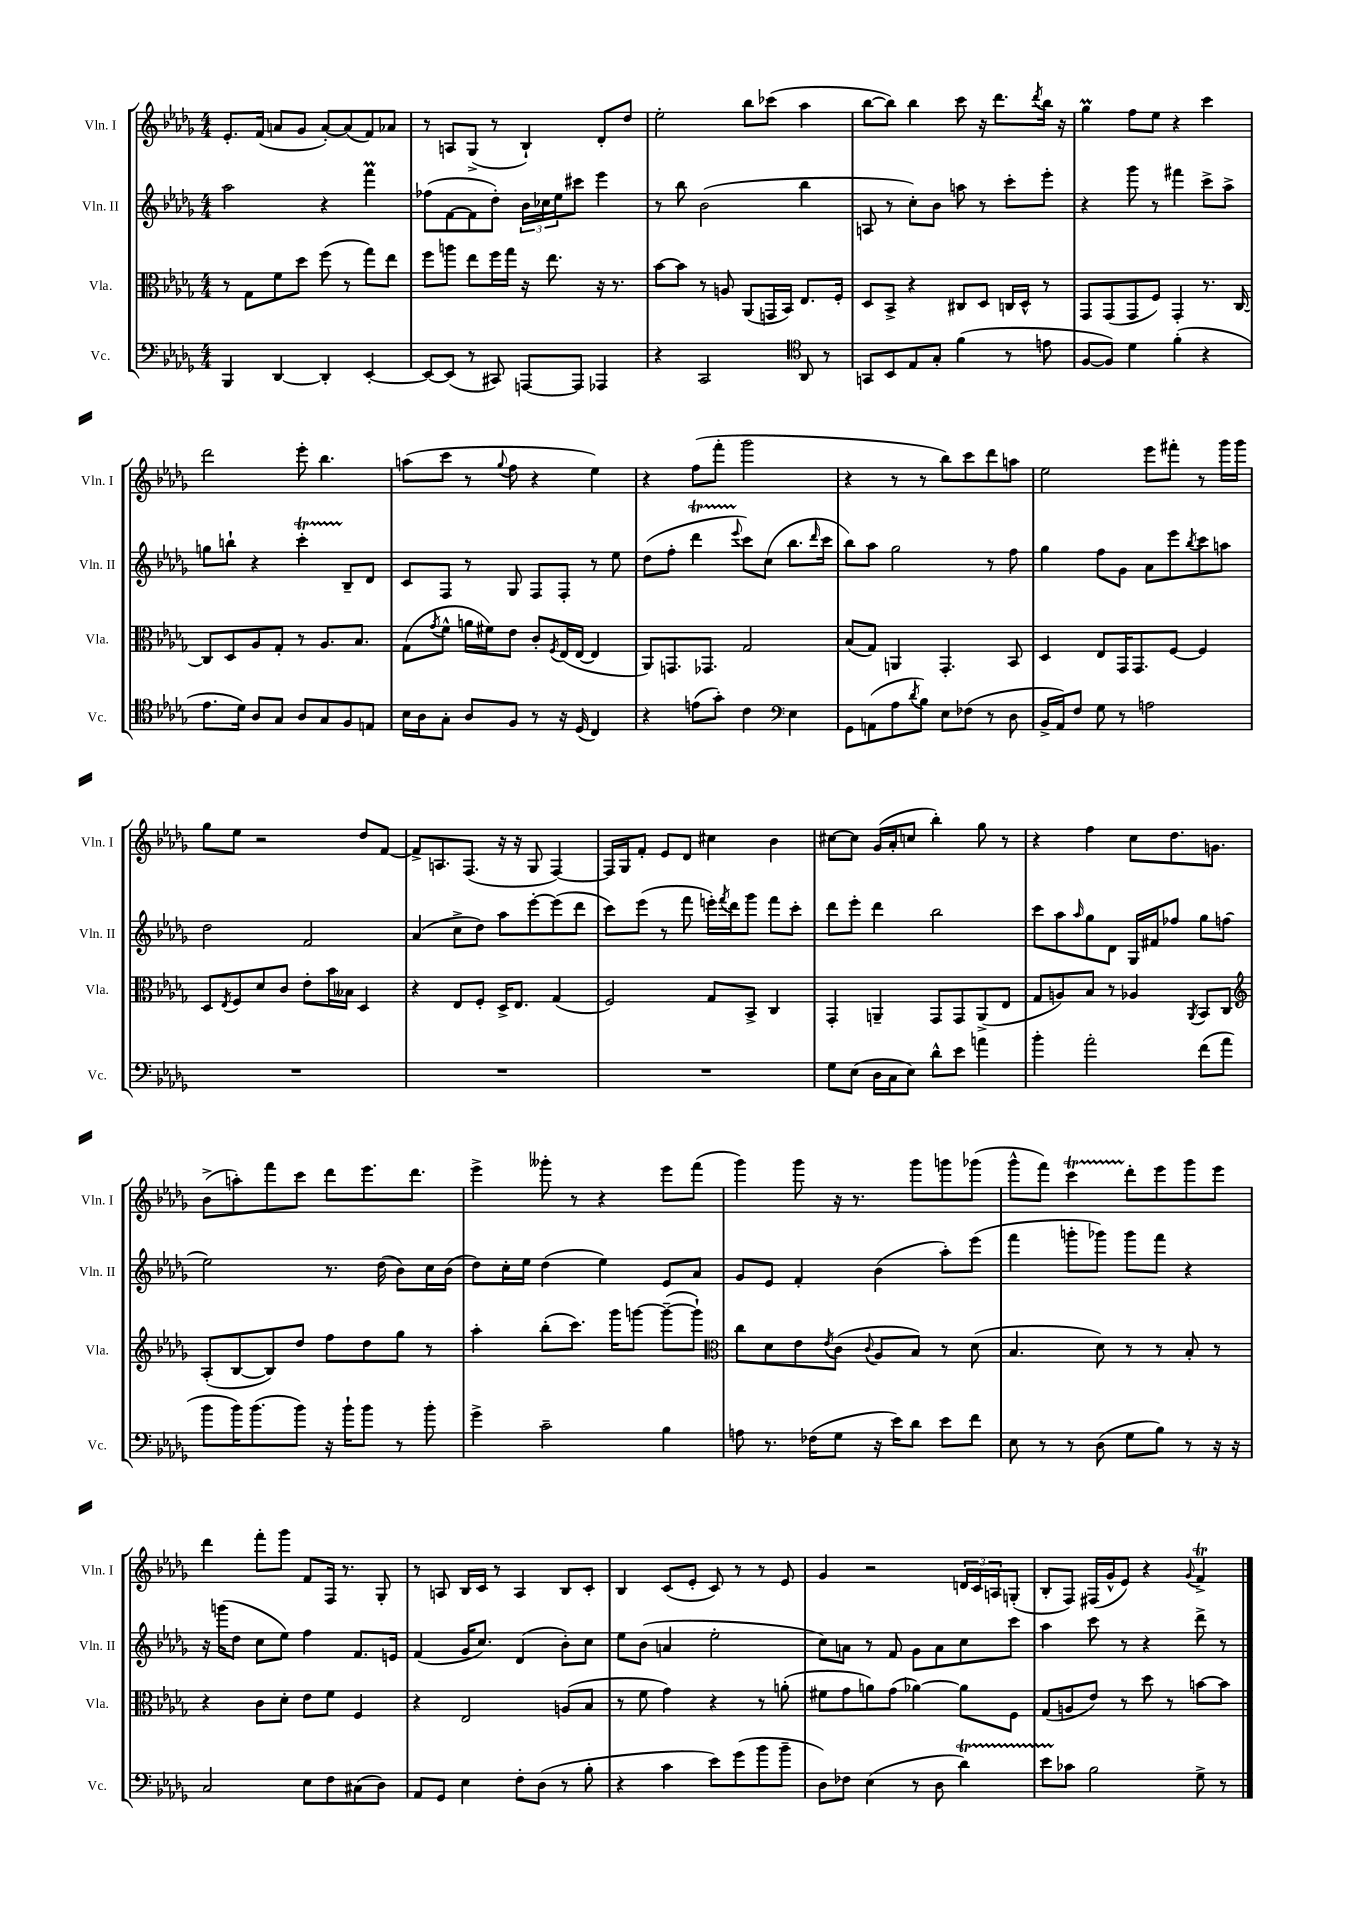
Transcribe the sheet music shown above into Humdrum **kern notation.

**kern	**kern	**kern	**kern
*part4	*part3	*part2	*part1
*staff4	*staff3	*staff2	*staff1
*I"Vc.	*I"Vla.	*I"Vln. II	*I"Vln. I
*I'Vc.	*I'Vla.	*I'Vln. II	*I'Vln. I
*clefF4	*clefC3	*clefG2	*clefG2
*k[b-e-a-d-g-]	*k[b-e-a-d-g-]	*k[b-e-a-d-g-]	*k[b-e-a-d-g-]
*M4/4	*M4/4	*M4/4	*M4/4
=141	=141	=141	=141
4BBB-/	8r	2aa-\	8.e-'/L
.	8G-\L	.	.
.	.	.	(16f/Jk
[4DD-/	8f\	.	8an/L
.	8dd-\J	.	8g-/J
4DD-'/]	(8ff\	4r	[8a'/L)
.	8r	.	(8a/]
[4EE-'/	8gg-\L)	4fffm\	8f/)
.	8ee-\J	.	8a-X/J
=142	=142	=142	=142
8EE-/L_	8ff\L	(8ff-X\L	8r
(8EE-/J]	8aan\J	[8f\	8An/L
8r	8ee-\L	8f\]	(8G-^/J
8CC#X/)	16ff\L	8dd-'\J)	8r
.	16gg-\JJ	.	.
[8AAAn/L	16r	24b-\LL	4B-`/)
.	.	24cc-X\	.
.	8.ee-\	.	.
.	.	24ee-\J	.
8AAA/J]	.	8ccc#X\J	.
4AAA-X/	16r	4eee-\	8d-'/L
.	8.r	.	.
.	.	.	8dd-/J
=143	=143	=143	=143
4r	[8b-\L	8r	2ee-'\
.	8b-\J]	8bb-\	.
2CC/	8r	(2b-\	.
.	8An/	.	.
.	(8AA-/L	.	8bb-\L
.	16GGn/L	.	(8ccc-X\J
.	16BB-/JJ)	.	.
*clefC4	*	*	*
8AA-/	8.E-/L	4bb-\	4aa-\
8r	.	.	.
.	16F'/Jk	.	.
=144	=144	=144	=144
8GGn/L	8D-/L	8An/	[8bb-\L
8BB-/	8BB-^/J	8r	8bb-\J])
8E-/	4r	8cc'\L)	4bb-\
8G-'/J	.	8b-\J	.
(4f\	8C#X/L	8aan\	8ccc\
.	8D-/J	8r	16r
.	.	.	8.ddd-\L
8r	16Cn/LL	8ccc'\L	.
.	16D-^^/JJ	.	.
.	.	.	8qddd-/
8en\	8r	8eee-'\J	16bb-\Jk
.	.	.	16r
=145	=145	=145	=145
[8F/L	8GG-/L	4r	4gg-M\
8F/J])	(8GG-/	.	.
4d-\	8GG-/	8ggg-\	8ff\L
.	8F/J)	8r	8ee-\J
(4f'\	4GG-'/	4fff#X\	4r
4r	8.r	8ccc^\L	4ccc\
.	.	8aa-^\J	.
.	[16C/	.	.
!!LO:LB:g=z
=146	=146	=146	=146
8.e-\L	8C/L]	8ggn\L	2ddd-\
.	8D-/	8bbn`\J	.
16d-\Jk)	.	.	.
8A-/L	8A-/	4r	.
8G-/J	8G-'/J	.	.
8A-/L	8r	4ccct'\	8eee-'\
8G-/	8.A-/L	.	4.bb-\
8F/	.	8B-~/L	.
.	8.B-/J	.	.
8En/J	.	8d-/J	.
=147	=147	=147	=147
16B-\LL	(8G-\L	8c/L	(8aan\L
16A-\J	.	.	.
.	8qg-/	.	.
8G-'\J	8f^^\J	8F/J	8ccc\J
8A-/L	16an\LL	8r	8r
.	16f#X\J)	.	.
.	.	.	8qqgg-/
8F/J	8e-\J	8G-/	8ff\
8r	8c'/L	8F/L	4r
.	8qF/	.	.
16r	(16E-/L	8F'/J	.
(16D-/	[16E-/JJ	.	.
4C/)	4E-/]	8r	4ee-\)
.	.	8ee-\	.
=148	=148	=148	=148
4r	8AA-/L)	(8dd-\L	4r
.	8.GGn/	8ff'\J	.
(8en\L	.	4ddd-T\	(8ff\L
.	8.GG-X/J	.	.
8g-'\J)	.	.	8fff'\J
.	.	8qqeee-/	.
4c\	2G-/	8ccc\L)	2ggg-\
.	.	(8cc\J	.
*clefF4	*	*	*
4E-\	.	8.bb-\L	.
.	.	16qqddd-/	.
.	.	16ccc\Jk	.
=149	=149	=149	=149
8GG-\L	(8B-/L	8bb-\L)	4r
(8AAn\	8G-/J)	8aa-\J	.
8A-\	4AAn/	2gg-\	8r
8qd-/	.	.	.
8B-\J)	.	.	8r
8E-\L	4.GG-'/	.	8bb-\L)
(8F-X\J	.	.	8ccc\
8r	.	8r	8ddd-\
8D-\	8BB-/	8ff\	8aan\J
=150	=150	=150	=150
16BB-^/LL	4D-/	4gg-\	2ee-\
16AA-/J)	.	.	.
8F/J	.	.	.
8G-\	8E-/L	8ff\L	.
8r	16GG-/K	8g-\J	.
.	8.GG-/	.	.
2An\	.	8a-\L	8eee-\L
.	[8F/J	8eee-\	8fff#X'\J
.	.	8qbb-/	.
.	4F/]	8ccc\	8r
.	.	8aan\J	16ggg-\LL
.	.	.	16ggg-\JJ
!!LO:LB:g=z
=151	=151	=151	=151
1r	8D-/L	2dd-\	8gg-\L
.	8qE-/	.	.
.	8F/	.	8ee-\J
.	8d-/	.	2r
.	8c/J	.	.
.	8e-'\L	2f/	.
.	16b-\L	.	.
.	16B--X\JJ	.	.
.	4D-/	.	8dd-/L
.	.	.	[8f/J
=152	=152	=152	=152
1r	4r	(4a-/	8f^/L]
.	.	.	8.An/
.	8E-/L	8cc^\L	.
.	.	.	(8.F/J
.	8F'/J	8dd-\J)	.
.	16D-^/KL	8aa-\L	16r
.	8.E-/J	.	16r
.	.	[8eee-'\	8G-/
.	(4G-/	(8eee-\]	[4F/)
.	.	8ddd-\J	.
=153	=153	=153	=153
1r	2F/)	8ccc\L)	16F/LL]
.	.	.	16G-/J
.	.	(8eee-\J	8f'/J
.	.	8r	8e-/L
.	.	8fff\	8d-/J
.	8G-/L	16eeen'\LL)	4cc#X\
.	.	8qfff/	.
.	.	16ddd-\J	.
.	8BB-^/J	8ggg-\J	.
.	4C/	8fff\L	4b-\
.	.	8ccc'\J	.
=154	=154	=154	=154
8G-\L	4GG-'/	8ddd-\L	[8cc#X\L
(8E-\J	.	8eee-'\J	8cc#\J]
16D-\LL	4AAn~/	4ddd-\	(16g-/LL
16C\J	.	.	16a-'/J
8E-\J)	.	.	8ccn/J
8d-^^\L	8GG-/L	2bb-\	4bb-'\)
8e-\J	8GG-/	.	.
4an\	(8AA^/	.	8gg-\
.	8E-/J	.	8r
=155	=155	=155	=155
4b-'\	8G-/L	8ccc\L	4r
.	8An/)	8aa-\	.
.	.	16qqaa-/	.
2a-'\	8B-/J	8gg-\	4ff\
.	8r	8d-\J	.
.	4A-X/	16G-/LL	8cc\L
.	.	16f#X/J	.
.	.	8ff-X/J	8.dd-\
.	8qAA-/	.	.
(8f\L	8BB-/L	8gg-\L	.
.	.	.	8.gn\J
8a-\J	8C/J	(8ffn\J	.
!!LO:LB:g=z
=156	=156	=156	=156
*	*clefG2	*	*
8b-\L	(8A-'/L	2ee-\)	(8b-^\L
16b-\K)	[8B-/	.	8aan'\)
(8.b-\	.	.	.
.	8B-/])	.	8fff\
8b-\J)	8dd-/J	.	8ccc\J
16r	8ff\L	8.r	8ddd-\L
16b-`\KL	.	.	.
8b-\J	8dd-\	.	8.eee-\
.	.	(16dd-\	.
8r	8gg-\J	8b-\L)	.
.	.	.	8.ddd-\J
8b-'\	8r	16cc\L	.
.	.	(16b-\JJ	.
=157	=157	=157	=157
4g-^\	4aa-'\	8dd-\L)	4eee-^\
.	.	16cc'\L	.
.	.	16ee-\JJ	.
2c~\	(8bb-'\L	(4dd-\	8ggg--X'\
.	8.ccc\J)	.	8r
.	.	4ee-\)	4r
.	16ggg-\KL	.	.
.	[8gggn\J	.	.
4B-\	(8ggg~\L_	8e-/L	8eee-\L
.	8ggg`\J])	8a-/J	(8fff\J
=158	=158	=158	=158
*	*clefC3	*	*
8An\	8cc\L	8g-/L	4ggg-\)
8.r	8d-\	8e-/J	.
.	8e-\	4f'/	8ggg-\
(16F-X\KL	.	.	.
.	8qe-/	.	.
8G-\J	(8c\J	.	16r
.	.	.	8.r
.	8qqc/	.	.
16r	8A-/L	(4b-\	.
16e-\KL)	.	.	.
8d-\J	8B-/J)	.	8ggg-\L
8e-\L	8r	8aa-'\L)	8gggn\
8f\J	(8d-\	(8eee-\J	(8ggg-X\J
=159	=159	=159	=159
8E-\	4.B-/	4fff\	8ggg-^^\L
8r	.	.	8fff\J)
8r	.	8gggn'\L	4ccct\
(8D-\	8d-\)	8ggg-X\J)	.
8G-\L	8r	8ggg-\L	8ddd-'\L
8B-\J)	8r	8fff\J	8eee-\
8r	8B-'/	4r	8ggg-\
16r	8r	.	8eee-\J
16r	.	.	.
!!LO:LB:g=z
=160	=160	=160	=160
2C/	4r	16r	4ddd-\
.	.	(16gggn\KL	.
.	.	8dd-\J	.
.	8c\L	8cc\L	8fff'\L
.	8d-'\J	8ee-\J)	8ggg-\J
8E-\L	8e-\L	4ff\	8f/L
8F\	8f\J	.	16F/Jk
.	.	.	8.r
(8C#X\	4F/	8.f/L	.
8D-\J)	.	.	8G-'/
.	.	16en/Jk	.
=161	=161	=161	=161
8AA-/L	4r	(4f/	8r
8GG-/J	.	.	8An/
4E-\	2E-/	16g-/KL	16B-/LL
.	.	8.cc/J)	16c/JJ
.	.	.	8r
8F'\L	.	(4d-/	4A/
(8D-\J	.	.	.
8r	(8An/L	8b-'\L)	8B-/L
8B-'\	8B-/J	8cc\J	8c'/J
=162	=162	=162	=162
4r	8r	8ee-\L	4B-/
.	8f\	(8b-\J	.
4c\	4g-\)	4an/	(8c/L
.	.	.	8e-'/J
8e-\L)	4r	2ee-'\	8c/)
(8g-\	.	.	8r
8b-\	8r	.	8r
8b-~\J	(8an'\	.	8e-/
=163	=163	=163	=163
8D-\L)	8f#X\L	8cc\L)	4g-/
8F-X\J	8g-\	8an\J	.
(4E-\	8an\)	8r	2r
.	(8g-\J	8f/	.
8r	[4a-X\)	8g-\L	.
8D-\	.	8a\	.
4d-T\)	8a-\L]	8cc\	24dn/LL
.	.	.	24c/
.	.	.	24An/J
.	8F\J	8ccc\J	(8Gn'/J
=164	=164	=164	=164
8e-TTT\L	(8G-/L	4aa-\	8B-'/L
8c-X\J	8An/	.	8F/J)
2B-\	8e-/J)	8ccc\	(16F#X/LL
.	.	.	16g-^^/J
.	8r	8r	8e-/J)
.	8dd-\	4r	4r
.	8r	.	.
.	.	.	8qqg-/
8G-^\	[8bn\L	8ddd-^\	4ft^/
8r	8b\J]	8r	.
==	==	==	==
*-	*-	*-	*-
